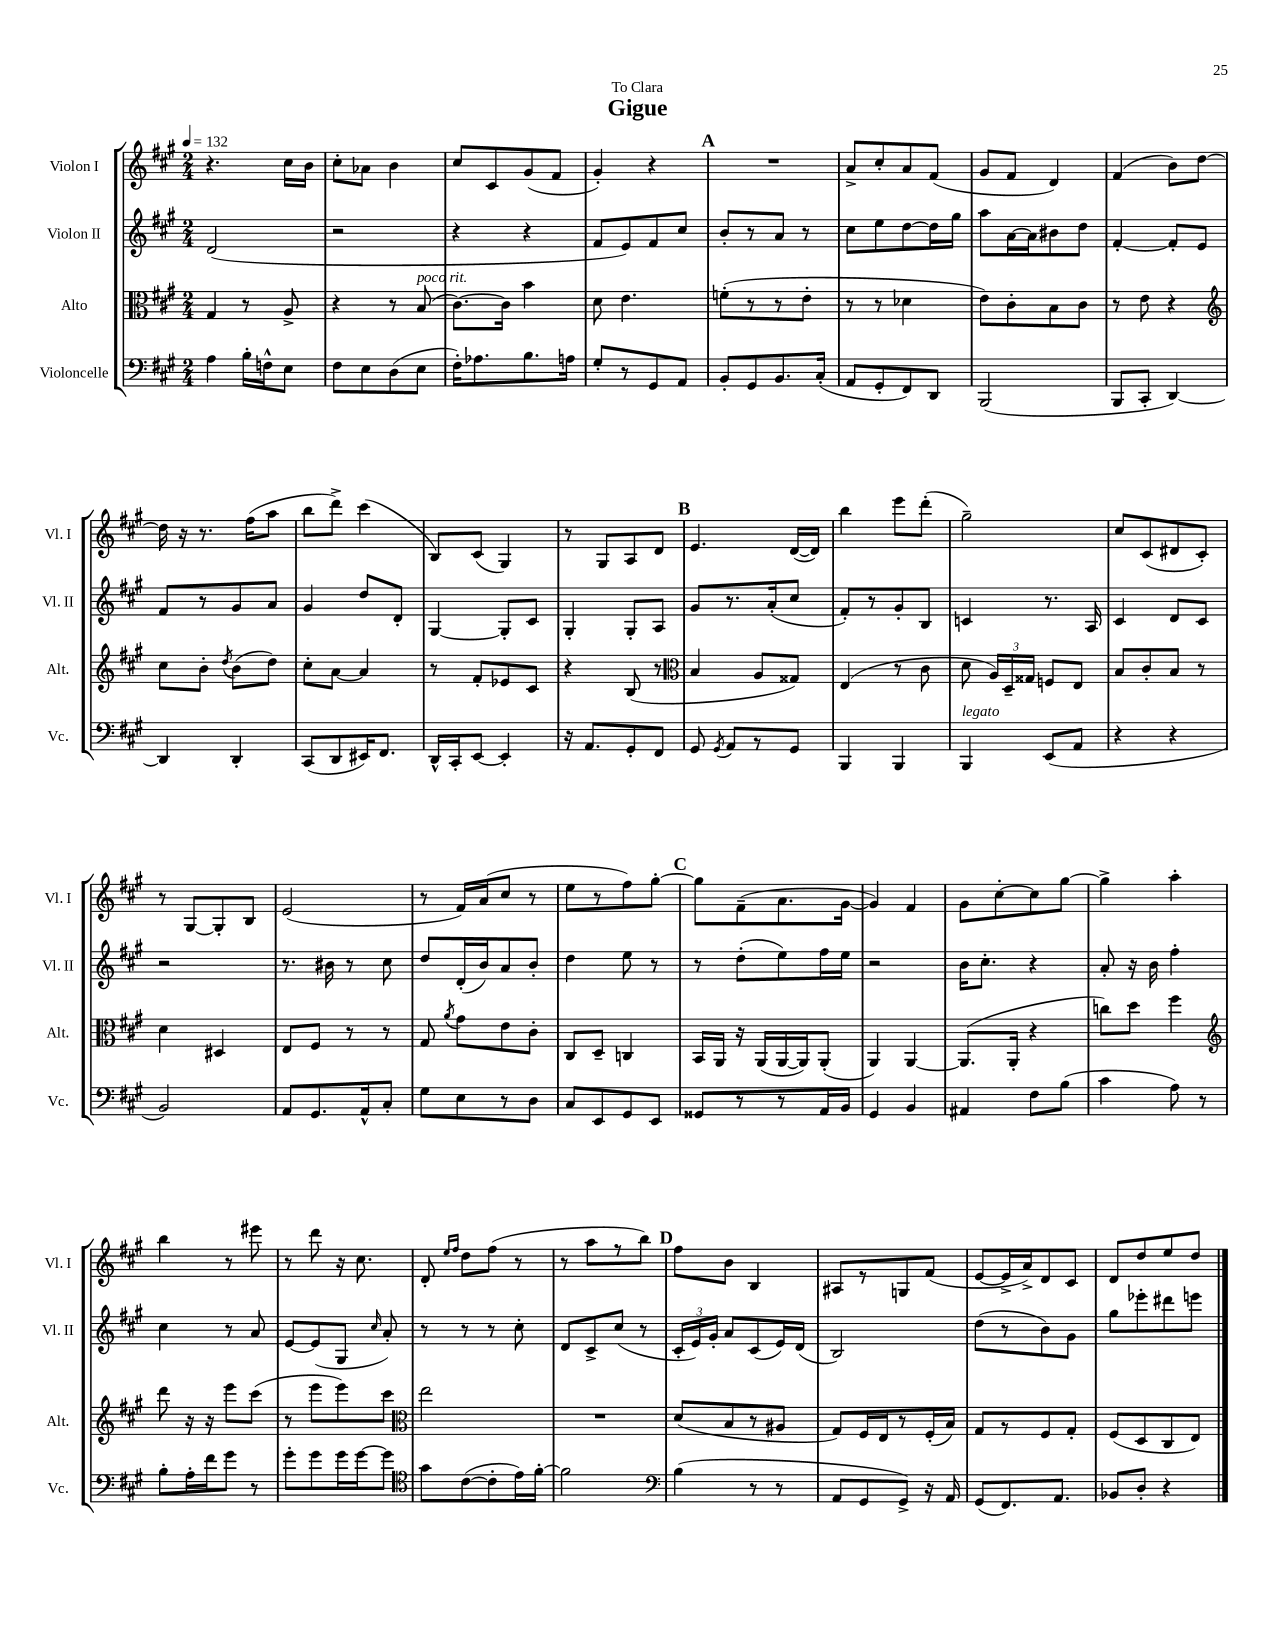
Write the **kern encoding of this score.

**kern	**kern	**kern	**kern
*staff4	*staff3	*staff2	*staff1
*clefF4	*clefC3	*clefG2	*clefG2
*k[f#c#g#]	*k[f#c#g#]	*k[f#c#g#]	*k[f#c#g#]
*M2/4	*M2/4	*M2/4	*M2/4
*MM132	*MM132	*MM132	*MM132
4A\	4G#/	(2d/	4.r
16B'\LL	8r	.	.
16F^^\J	.	.	.
8E\J	8A^/	.	16cc#\LL
.	.	.	16b\JJ
=	=	=	=
8F#\L	4r	2r	8cc#'\L
8E\	.	.	8a-\J
(8D\	8r	.	4b\
8E\J	(8B/	.	.
=	=	=	=
16F#'\LK)	[8.c#\L)	4r	8cc#/L
8.A-\	.	.	.
.	.	.	8c#/
.	16c#\]Jk	.	.
8.B\	4b\	4r	(8g#/
.	.	.	8f#/J
16A\Jk	.	.	.
=	=	=	=
8G#'/L	8d\	8f#/L	4g#'/)
8r	4.e\	8e/)	.
8GG#/	.	8f#/	4r
8AA/J	.	8cc#/J	.
=	=	=	=
8BB'/L	(8f'\L	8b'/L	2r
8GG#/	8r	8r	.
8.BB/	8r	8a/J	.
.	8e'\J	8r	.
(16C#'/Jk	.	.	.
=	=	=	=
8AA/L	8r	8cc#\L	8a^/L
8GG#'/	8r	8ee\	8cc#'/
8FF#/)	4d-\	[8dd\	8a/
8DD/J	.	16dd\]L	(8f#/J
.	.	16gg#\JJ	.
=	=	=	=
(2BBB/	8e\L)	8aa\L	8g#/L
.	8c#'\	[16a\L	8f#/J
.	.	16a\]J	.
.	8B\	8b#\	4d/)
.	8c#\J	8dd\J	.
=	=	=	=
8BBB/L	8r	[4f#'/	(4f#/
8CC#'/J	8e\	.	.
[4DD/)	4r	8f#'/]L	8b\L)
.	.	8e/J	[8dd\J
=	=	=	=
*	*clefG2	*	*
4DD/]	8cc#\L	8f#/L	16dd\]
.	.	.	16r
.	8b'\J	8r	8.r
.	8qdd/	.	.
4DD'/	(8b\L	8g#/	.
.	.	.	(16ff#\LK
.	8dd\J)	8a/J	8aa\J
=	=	=	=
(8CC#/L	8cc#'\L	4g#/	8bb\L
8DD/	[8a\J	.	8ddd^\J)
16EE#/K)	4a/]	8dd/L	(4ccc#\
8.FF#/J	.	.	.
.	.	8d'/J	.
=	=	=	=
16DD^^/LL	8r	[4G#/	8B/L)
16CC#'/J	.	.	.
[8EE/J	8f#'/L	.	(8c#/J
4EE'/]	8e-/	8G#'/]L	4G#/)
.	8c#/J	8c#/J	.
=	=	=	=
16r	4r	4G#'/	8r
8.AA/L	.	.	.
.	.	.	8G#/L
8GG#'/	(8B/	8G#'/L	8A/
8FF#/J	8r	8A/J	8d/J
=	=	=	=
*	*clefC3	*	*
8GG#/	4B/	8g#/L	4.e/
8qGG#/	.	.	.
8AA/L	.	8.r	.
8r	8A/L	.	.
.	.	(16a'/k	.
8GG#/J	8G##/J)	8cc#/J	([16d/LL
.	.	.	16d/]JJ)
=	=	=	=
4BBB/	(4E/	8f#'/L)	4bb\
.	.	8r	.
4BBB/	8r	8g#'/	8eee\L
.	8c#\	8B/J	(8ddd'\J
=	=	=	=
4BBB/	8d\	4c/	2gg#~\)
.	24A/LL)	.	.
.	24D~/	.	.
.	24G##/JJ	.	.
(8EE/L	8F/L	8.r	.
8AA/J	8E/J	.	.
.	.	16A/	.
=	=	=	=
4r	8B/L	4c#/	8cc#/L
.	8c#'/	.	(8c#/
4r	8B/J	8d/L	8d#/
.	8r	8c#/J	8c#'/J)
=	=	=	=
2BB/)	4d\	2r	8r
.	.	.	[8G#/L
.	4D#/	.	8G#'/]
.	.	.	8B/J
=	=	=	=
8AA/L	8E/L	8.r	(2e/
8.GG#/	8F#/J	.	.
.	.	16b#\	.
.	8r	8r	.
16AA^^/k	.	.	.
8C#'/J	8r	8cc#\	.
=	=	=	=
8G#\L	8G#/	8dd/L	8r
.	8qa/	.	.
8E\	8g#\L	(16d'/L	16f#/LL)
.	.	16b/J)	(16a/J
8r	8e\	8a/	8cc#/J
8D\J	8c#'\J	8b'/J	8r
=	=	=	=
8C#/L	8C#/L	4dd\	8ee\L
8EE/	8D~/J	.	8r
8GG#/	4C/	8ee\	8ff#\)
8EE/J	.	8r	[8gg#'\J
=	=	=	=
8GG##/L	16BB/LL	8r	8gg#\]L
.	16AA/JJ	.	.
8r	16r	(8dd'\L	(8f#~\
.	(16AA/LL	.	.
8r	[16AA/	8ee\)	8.a\
.	16AA/]J)	.	.
16AA/L	(8AA'/J	16ff#\L	.
16BB/JJ	.	16ee\JJ	[16g#\Jk
=	=	=	=
4GG#/	4AA/)	2r	4g#/])
4BB/	[4AA/	.	4f#/
=	=	=	=
4AA#/	(8.AA/]L	16b\LK	8g#\L
.	.	8.cc#'\J	.
.	.	.	[8cc#'\
.	16AA'/Jk	.	.
8F#\L	4r	4r	8cc#\]
(8B\J	.	.	[8gg#\J
=	=	=	=
4c#\	8cc\L)	8a'/	4gg#^\]
.	8dd\J	16r	.
.	.	16b\	.
8A\)	4ff#\	4ff#'\	4aa'\
8r	.	.	.
=	=	=	=
*	*clefG2	*	*
8B'\L	8ddd\	4cc#\	4bb\
16A'\L	16r	.	.
16f#\J	16r	.	.
8g#\J	8eee\L	8r	8r
8r	(8ccc#\J	8a/	8eee#\
=	=	=	=
8g#'\L	8r	[8e/L	8r
8g#\	8eee\L	(8e/]	8ddd\
16g#\L	8eee\)	8G#/J	16r
[16g#\J	.	.	8.cc#\
.	.	16qqcc#/	.
8g#\]J	8ccc#\J	8a'/)	.
=	=	=	=
*clefC4	*clefC3	*	*
8g#\L	2ee\	8r	8d'/
.	.	.	16qqee/LL
.	.	.	16qqff#/JJ
([8c#\	.	8r	8dd\L
8c#'\]	.	8r	(8ff#\J
16e\L)	.	8cc#'\	8r
[16f#'\JJ	.	.	.
=	=	=	=
2f#\]	2r	8d/L	8r
.	.	8c#^/	8aa\L
.	.	(8cc#/J	8r
.	.	8r	8bb\J)
=	=	=	=
*clefF4	*	*	*
(4B\	(8d/L	24c#'/LL	8ff#\L
.	.	24e/)	.
.	.	24g#'/JJ	.
.	8B/	8a/L	8b\J
8r	8r	(8c#/	4B/
8r	8A#/J	16e/L)	.
.	.	(16d/JJ	.
=	=	=	=
8AA/L	8G#/L)	2B/)	8A#/L
8GG#/	16F#/L	.	8r
.	16E/J	.	.
8GG#^/J)	8r	.	8G/
16r	(16F#'/L	.	(8f#/J
16AA/	16B/JJ)	.	.
=	=	=	=
(8GG#/L	8G#/L	(8dd\L	[8e/L
8.FF#/)	8r	8r	16e^/]L
.	.	.	16a^/J)
.	8F#/	8b\)	8d/
8.AA/J	.	.	.
.	8G#'/J	8g#\J	8c#/J
=	=	=	=
8BB-/L	(8F#/L	8gg#\L	8d/L
8D'/J	8D/	8eee-'\	8dd/
4r	8C#/	8ddd#\	8ee/
.	8E/J)	8eee\J	8dd/J
==	==	==	==
*-	*-	*-	*-
